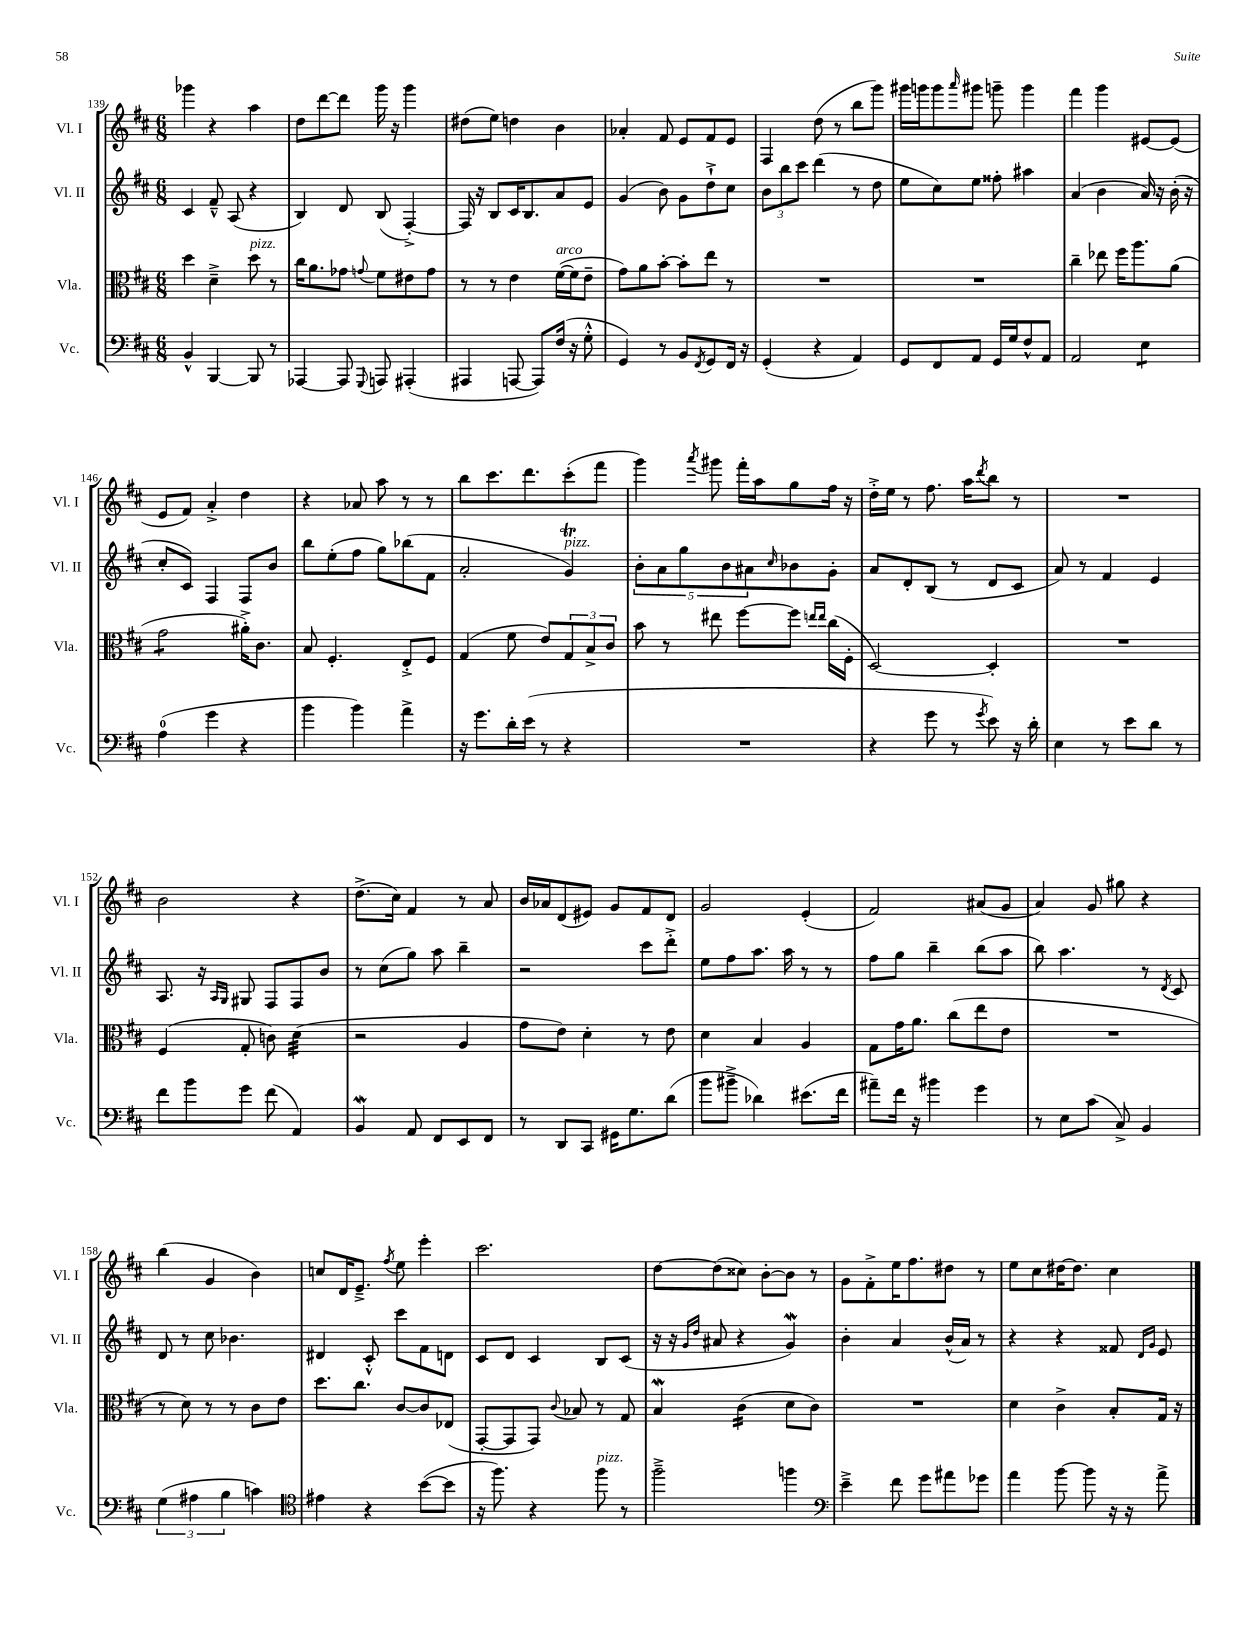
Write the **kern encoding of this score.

**kern	**kern	**kern	**kern
*staff4	*staff3	*staff2	*staff1
*clefF4	*clefC3	*clefG2	*clefG2
*k[f#c#]	*k[f#c#]	*k[f#c#]	*k[f#c#]
*M6/8	*M6/8	*M6/8	*M6/8
4BB^^	4dd	4c#	4ggg-
[4BBB	4d~^	8f#~^^	4r
.	.	(8A	.
8BBB]	8dd	4r	4aa
8r	8r	.	.
=	=	=	=
[4AAA-	16cc#	4B)	8dd
.	8.a	.	.
.	.	.	[8ddd
8AAA-]	8g-	8d	8ddd]
8qqGGG	8qqg	.	.
8AAA	8f#	(8B	16ggg
.	.	.	16r
(4AAA#'	8e#	[4F#'^)	4ggg
.	8g	.	.
=	=	=	=
4AAA#	8r	16F#]	(8dd#
.	.	16r	.
.	8r	8B	8ee)
[8AAA	4e	16c#	4dd
.	.	8.B	.
8AAA])	.	.	.
(16F#	([16f#	8a	4b
16r	16f#]	.	.
8G'^^	8e~	8e	.
=	=	=	=
4GG)	8g)	(4g	4a-'
.	8a	.	.
8r	[8b'	8b)	8f#
8BB	8b']	8g	8e
8qFF#	.	.	.
8GG	8ee	8dd`^	8f#
16FF#	8r	8cc#	8e
16r	.	.	.
=	=	=	=
(4GG'	2.r	12b	4F#
.	.	12bb	.
.	.	12ccc#	.
4r	.	(4ddd	(8dd
.	.	.	8r
4AA)	.	8r	8bb
.	.	8dd	8ggg)
=	=	=	=
8GG	2.r	8ee	16ggg#
.	.	.	16ggg
8FF#	.	8cc#)	8ggg
.	.	.	16qqaaa
8AA	.	8ee	8ggg#
16GG	.	8ff##'	8ggg~
16G	.	.	.
8F#^^	.	4aa#	4ggg
8AA	.	.	.
=	=	=	=
2AA	4cc#~	(4a	4fff#
.	8ee-	4b	4ggg
.	16ff#	.	.
.	8.aa	.	.
4E	.	16a)	[8e#
.	.	16r	.
.	(8a	(16b'	(8e#]
.	.	16r	.
=	=	=	=
(4A	2g	8cc#'	8e
.	.	8c#)	8f#)
4g	.	4F#	4a'^
4r	16a#'^)	8F#	4dd
.	8.c#	.	.
.	.	8b	.
=	=	=	=
4b	8B	8bb	4r
.	4.F#'	(8ee'	.
4b)	.	8ff#	8a-
.	.	8gg)	8aa
4a^	8E'^	(8bb-	8r
.	8F#	8f#	8r
=	=	=	=
16r	(4G	2a'	8bb
8.g	.	.	.
.	.	.	8.ccc#
16d'	8f#	.	.
(16e	.	.	8.ddd
8r	8e)	.	.
4r	12G	4g)	(8ccc#'
.	12B^	.	.
.	.	.	8fff#
.	12c#	.	.
=	=	=	=
2.r	8b	10b'	4ggg)
.	.	10a	.
.	8r	.	.
.	.	10gg	.
.	.	.	8qaaa
.	8ee#	.	8ggg#
.	.	10b	.
.	[8ff#	.	16fff#'
.	.	10a#	.
.	.	.	16aa
.	.	16qqcc#	.
.	8ff#]	8b-	8gg
.	16qqee	.	.
.	16qqee	.	.
.	(16cc#	8g'	16ff#
.	16F#'	.	16r
=	=	=	=
4r	[2D)	8a	16dd'^
.	.	.	16ee
.	.	8d'	8r
8g	.	(8B	8.ff#
8r	.	8r	.
.	.	.	16aa
8qg	.	.	8qddd
8e)	4D']	8d	8bb
16r	.	8c#	8r
16d'	.	.	.
=	=	=	=
4E	2.r	8a)	2.r
.	.	8r	.
8r	.	4f#	.
8e	.	.	.
8d	.	4e	.
8r	.	.	.
=	=	=	=
8f#	(4F#	8.A	2b
8b	.	.	.
.	.	16r	.
.	.	16qqA	.
.	.	16qqG	.
8g	8G'	8G#	.
(8f#	8c)	8F#	.
4AA)	(4d	8F#	4r
.	.	8b	.
=	=	=	=
4BB	2r	8r	(8.dd^
.	.	(8cc#	.
.	.	.	16cc#)
8AA	.	8gg)	4f#
8FF#	.	8aa	.
8EE	4A	4bb~	8r
8FF#	.	.	8a
=	=	=	=
8r	8g	2r	16b
.	.	.	16a-
8DD	8e)	.	(8d
8CC#	4d'	.	8e#)
16GG#	.	.	8g
8.G	.	.	.
.	8r	8ccc#	8f#
(8d	8e	8ddd'^	8d
=	=	=	=
8b	4d	8ee	2g
8b#~^	.	8ff#	.
4d-)	4B	8.aa	.
.	.	16aa	.
(8.e#	4A	8r	(4e'
.	.	8r	.
16f#	.	.	.
=	=	=	=
8a#~)	8G	8ff#	2f#)
16f#	16g	8gg	.
16r	8.a	.	.
4b#	.	4bb~	.
.	(8cc#	.	.
4g	8ee	(8bb	(8a#
.	8e	8aa	8g
=	=	=	=
8r	2.r	8bb)	4a)
8E	.	4.aa	.
(8c#	.	.	8g
8C#^)	.	.	8gg#
4BB	.	8r	4r
.	.	8qd	.
.	.	8c#	.
=	=	=	=
(6G	8r	8d	(4bb
.	8d)	8r	.
6A#	.	.	.
.	8r	8cc#	4g
6B	.	.	.
.	8r	4.b-	.
4c)	8c#	.	4b)
.	8e	.	.
=	=	=	=
*clefC4	*	*	*
4e#	8.dd	4d#	8cc
.	.	.	16d
.	8.cc#	.	8.e~^
4r	.	8c#'^^	.
.	.	.	8qff#
.	[8c#	8ccc#	8ee
([8b	8c#]	8f#	4eee'
8b]	(8E-	8d	.
=	=	=	=
16r	[8GG'	8c#	2.ccc#
8.ff#)	.	.	.
.	8GG]	8d	.
4r	8GG)	4c#	.
.	8qqc#	.	.
.	8B-	.	.
8ff#	8r	8B	.
8r	8G	(8c#	.
=	=	=	=
2ff#~^	4B	16r	[8dd
.	.	16r	.
.	.	16qqg	.
.	.	16qqdd	.
.	.	8a#	(8dd]
.	(4c#	4r	8cc##)
.	.	.	[8b'
4ff	8d	4g)	8b]
.	8c#)	.	8r
=	=	=	=
*clefF4	*	*	*
4e~^	2.r	4b'	8g
.	.	.	8f#'^
8f#	.	4a	16ee
.	.	.	8.ff#
8g	.	.	.
8a#	.	(16b^^	8dd#
.	.	16a)	.
8g-	.	8r	8r
=	=	=	=
4a	4d	4r	8ee
.	.	.	8cc#
[8b	4c#^	4r	[16dd#
.	.	.	8.dd#]
8b]	.	.	.
16r	8B'	8f##	4cc#
16r	.	.	.
.	.	16qqd	.
.	.	16qqg	.
8a^	16G	8e	.
.	16r	.	.
==	==	==	==
*-	*-	*-	*-
